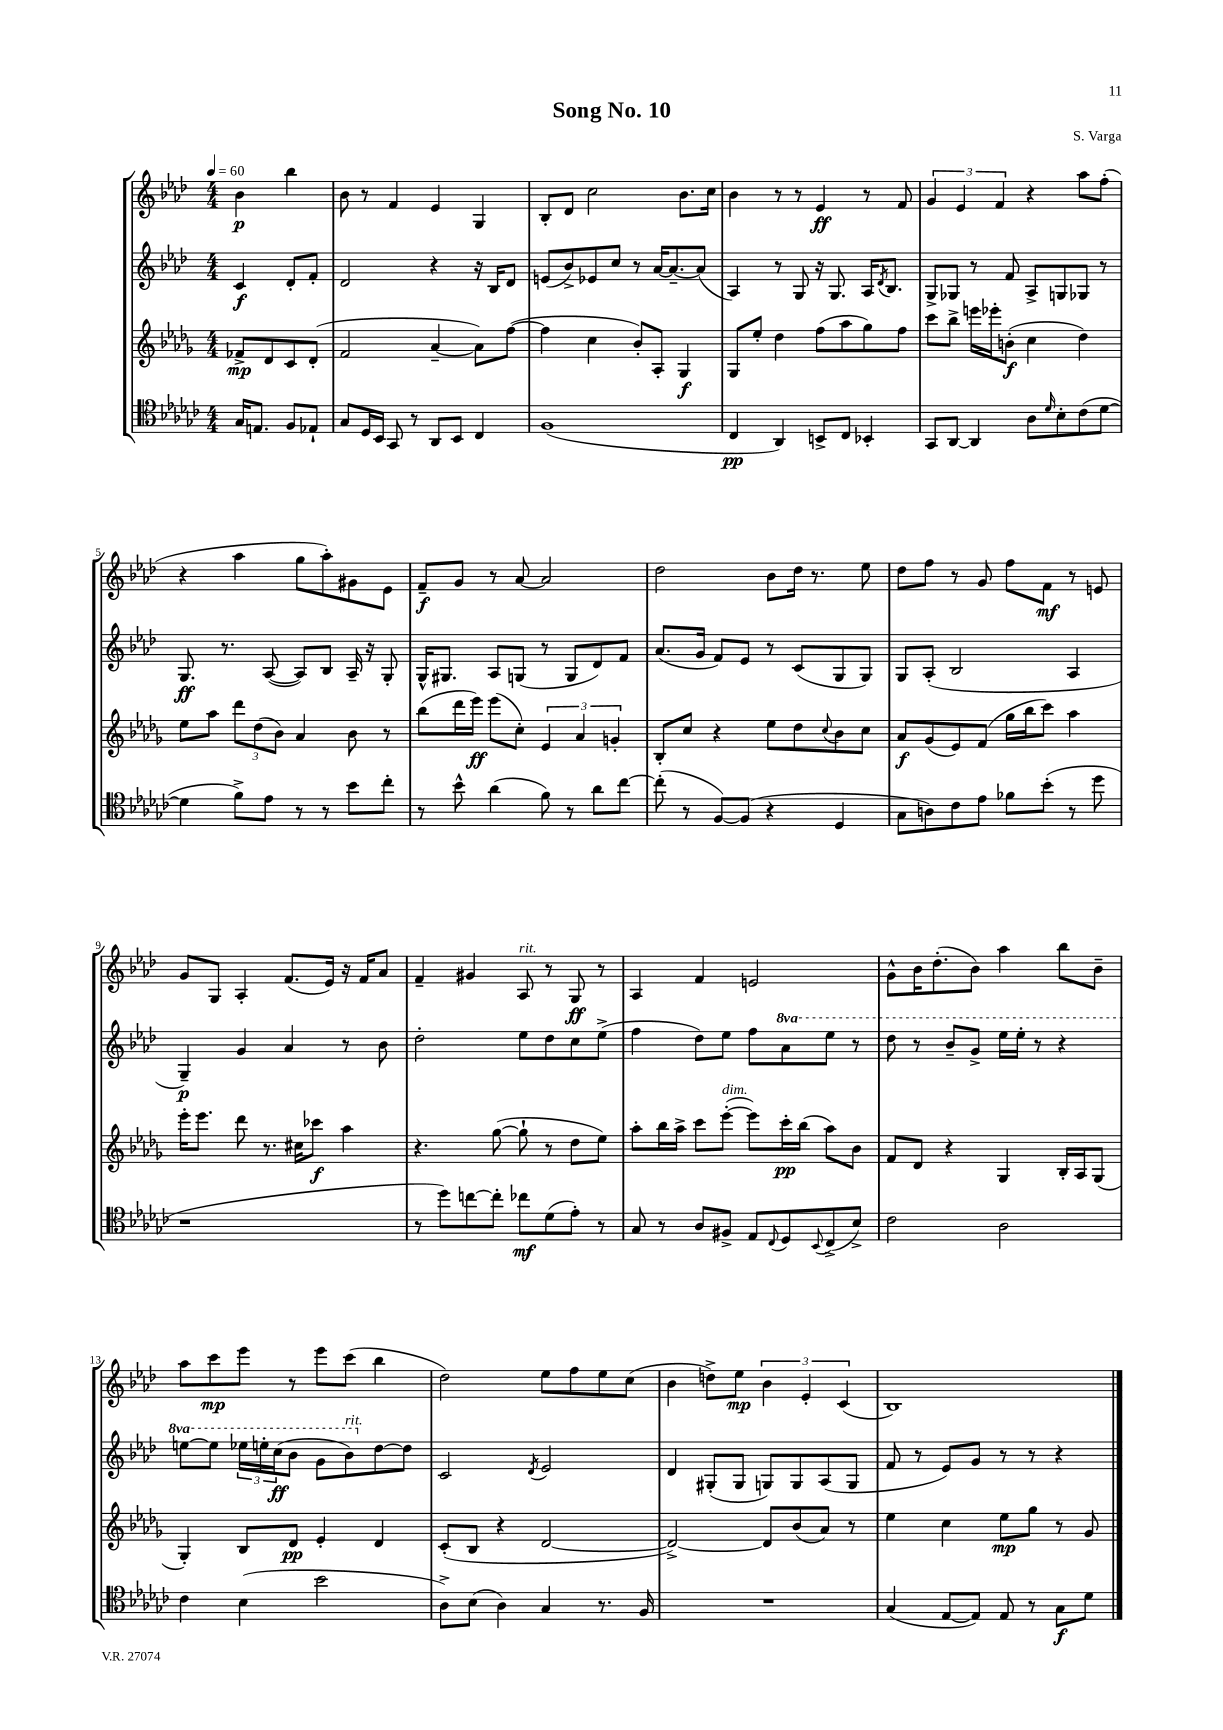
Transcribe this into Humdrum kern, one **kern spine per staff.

**kern	**dynam	**kern	**dynam	**kern	**dynam	**kern	**dynam
*part4	*part4	*part3	*part3	*part2	*part2	*part1	*part1
*staff4	*staff4	*staff3	*staff3	*staff2	*staff2	*staff1	*staff1
*clefC4	*	*clefG2	*	*clefG2	*	*clefG2	*
*k[b-e-a-d-g-c-]	*	*k[b-e-a-d-g-]	*	*k[b-e-a-d-]	*	*k[b-e-a-d-]	*
*M4/4	*	*M4/4	*	*M4/4	*	*M4/4	*
*MM60	*	*MM60	*	*MM60	*	*MM60	*
=	=	=	=	=	=	=	=
16G-/KL	.	8f-X^/L	mp	4c/	f	4b-\	p
8.En/J	.	.	.	.	.	.	.
.	.	8d-/	.	.	.	.	.
8F/L	.	8c/	.	8d-'/L	.	4bb-\	.
8E-X`/J	.	(8d-'/J	.	8f'/J	.	.	.
=1	=1	=1	=1	=1	=1	=1	=1
8G-/L	.	2f/	.	2d-/	.	8b-\	.
16D-/L	.	.	.	.	.	8r	.
16BB-/JJ	.	.	.	.	.	.	.
8GG-/	.	.	.	.	.	4f/	.
8r	.	.	.	.	.	.	.
8AA-/L	.	[4a-~/	.	4r	.	4e-/	.
8BB-/J	.	.	.	.	.	.	.
4C-/	.	8a-\L])	.	16r	.	4G/	.
.	.	.	.	16B-/KL	.	.	.
.	.	([8ff\J	.	8d-/J	.	.	.
=2	=2	=2	=2	=2	=2	=2	=2
(1F	.	4ff\]	.	(8en/L	.	8B-'/L	.
.	.	.	.	8b-^/)	.	8d-/J	.
.	.	4cc\	.	8e-X/	.	2cc\	.
.	.	.	.	8cc/J	.	.	.
.	.	8b-'/L)	.	8r	.	.	.
.	.	8A-'/J	.	[16a-/KL	.	.	.
.	.	.	.	8.a-~/_	.	.	.
.	.	4G-/	f	.	.	8.b-\L	.
.	.	.	.	(8a-/J]	.	.	.
.	.	.	.	.	.	16cc\Jk	.
=3	=3	=3	=3	=3	=3	=3	=3
4C-/	pp	8G-/L	.	4A-/)	.	4b-\	.
.	.	8ee-'/J	.	.	.	.	.
4AA-/)	.	4dd-\	.	8r	.	8r	.
.	.	.	.	8G/	.	8r	.
8BBn^/L	.	(8ff\L	.	16r	.	4e-/	ff
.	.	.	.	8.G/	.	.	.
8C-/J	.	8aa-\	.	.	.	.	.
4BB-X'/	.	8gg-\)	.	16A-/KL	.	8r	.
.	.	.	.	8qd-/	.	.	.
.	.	.	.	8.B-/J	.	.	.
.	.	8ff\J	.	.	.	8f/	.
=4	=4	=4	=4	=4	=4	=4	=4
8GG-/L	.	8ccc\L	.	8G^/L	.	6g/	.
[8AA-/J	.	8bb-^\J	.	8G-X/J	.	.	.
.	.	.	.	.	.	6e-/	.
4AA-/]	.	16eeen\LL	.	8r	.	.	.
.	.	16eee-X'\J	.	.	.	.	.
.	.	.	.	.	.	6f/	.
.	.	(8bn'\J	f	8f/	.	.	.
8A-\L	.	4cc\	.	8A-^/L	.	4r	.
16qqd-/	.	.	.	.	.	.	.
8B-'\	.	.	.	8Gn/	.	.	.
(8c-\	.	4dd-\)	.	8G-X/J	.	8aa-\L	.
[8d-\J	.	.	.	8r	.	(8ff'\J	.
!!LO:LB:g=z
=5	=5	=5	=5	=5	=5	=5	=5
4d-\]	.	8ee-\L	.	8.G/	ff	4r	.
.	.	8aa-\J	.	.	.	.	.
.	.	.	.	8.r	.	.	.
8f^\L)	.	12ddd-\L	.	.	.	4aa-\	.
.	.	(12dd-\	.	.	.	.	.
8e-\J	.	.	.	([8A-/	.	.	.
.	.	12b-\J)	.	.	.	.	.
8r	.	4a-/	.	8A-/L])	.	8gg\L	.
8r	.	.	.	8B-/J	.	8aa-'\)	.
8b-\L	.	8b-\	.	16A-~/	.	8g#X\	.
.	.	.	.	16r	.	.	.
8cc-'\J	.	8r	.	8G'/	.	8e-\J	.
=6	=6	=6	=6	=6	=6	=6	=6
8r	.	(8bb-\L	.	16G^^/KL	.	8f~/L	f
.	.	.	.	8.G#X/J	.	.	.
8b-^^\	.	16ddd-\L	.	.	.	8g/J	.
.	.	16eee-\JJ)	ff	.	.	.	.
(4a-\	.	(8eee-\L	.	8A-/L	.	8r	.
.	.	8cc'\J)	.	(8Gn/J	.	[8a-/	.
8f\)	.	6e-/	.	8r	.	2a-/]	.
8r	.	.	.	8G/L	.	.	.
.	.	6a-/	.	.	.	.	.
8a-\L	.	.	.	8d-/)	.	.	.
.	.	6gn'/	.	.	.	.	.
[8cc-\J	.	.	.	8f/J	.	.	.
=7	=7	=7	=7	=7	=7	=7	=7
(8cc-'\]	.	8B-'/L	.	(8.a-/L	.	2dd-\	.
8r	.	8cc/J	.	.	.	.	.
.	.	.	.	16g/Jk	.	.	.
[8F/L)	.	4r	.	8f/L)	.	.	.
(8F/J]	.	.	.	8e-/J	.	.	.
4r	.	8ee-\L	.	8r	.	8b-\L	.
.	.	8dd-\	.	(8c/L	.	16dd-\Jk	.
.	.	.	.	.	.	8.r	.
.	.	8qqcc/	.	.	.	.	.
4D-/	.	8b-\	.	8G/	.	.	.
.	.	8cc\J	.	8G/J)	.	8ee-\	.
=8	=8	=8	=8	=8	=8	=8	=8
8G-\L	.	8a-/L	f	8G/L	.	8dd-\L	.
8An\)	.	(8g-/	.	(8A-'/J	.	8ff\J	.
8c-\	.	8e-/)	.	2B-/	.	8r	.
8e-\J	.	(8f/J	.	.	.	8g/	.
8f-X\L	.	16gg-\LL	.	.	.	8ff\L	.
.	.	16bb-\J	.	.	.	.	.
(8b-'\J	.	8ccc\J)	.	.	.	8f\J	mf
8r	.	4aa-\	.	4A-/	.	8r	.
8dd-\	.	.	.	.	.	8en/	.
!!LO:LB:g=z
=9	=9	=9	=9	=9	=9	=9	=9
1r	.	16eee-'\KL	.	4G~/)	p	8g/L	.
.	.	8.eee-\J	.	.	.	.	.
.	.	.	.	.	.	8G/J	.
.	.	8ddd-\	.	4g/	.	4A-'/	.
.	.	8.r	.	.	.	.	.
.	.	.	.	4a-/	.	(8.f/L	.
.	.	16cc#X\KL	.	.	.	.	.
.	.	8ccc-X\J	f	.	.	.	.
.	.	.	.	.	.	16e-/Jk)	.
.	.	4aa-\	.	8r	.	16r	.
.	.	.	.	.	.	16f/KL	.
.	.	.	.	8b-\	.	8a-/J	.
=10	=10	=10	=10	=10	=10	=10	=10
8r	.	4.r	.	2dd-'\	.	4f~/	.
8dd-\L)	.	.	.	.	.	.	.
[8ccn\	.	.	.	.	.	4g#X/	.
8cc'\J]	.	([8gg-\	.	.	.	.	.
!	!	!	!	!	!	!LO:TX:a:i:t=rit.	!
8cc-X\L	mf	8gg-`\]	.	8ee-\L	.	8A-/	.
(8d-\	.	8r	.	8dd-\	.	8r	.
8e-'\J)	.	8dd-\L	.	8cc\	.	8G/	ff
8r	.	8ee-\J)	.	(8ee-^\J	.	8r	.
=11	=11	=11	=11	=11	=11	=11	=11
8G-/	.	8aa-'\L	.	4ff\	.	4A-/	.
8r	.	16bb-\L	.	.	.	.	.
.	.	16aa-^\JJ	.	.	.	.	.
8A-/L	.	8ccc\L	.	8dd-\L)	.	4f/	.
!	!	!LO:TX:a:i:t=dim.	!	!	!	!	!
8F#X^/J	.	([8eee-'\J	.	8ee-\J	.	.	.
8E-/L	.	8eee-\L])	.	8ff\L	.	2en/	.
8qqC-/	.	.	.	.	.	.	.
*	*	*	*	*8va	*	*	*
8D-/	.	16ccc'\L	pp	8aa-\	.	.	.
.	.	(16bb-\JJ	.	.	.	.	.
8qqBB-/	.	.	.	.	.	.	.
(8C-^/	.	8aa-\L)	.	8eee-\J	.	.	.
8B-^/J)	.	8b-\J	.	8r	.	.	.
=12	=12	=12	=12	=12	=12	=12	=12
2c-\	.	8f/L	.	8ddd-\	.	8g^^\L	.
.	.	8d-/J	.	8r	.	16b-\K	.
.	.	.	.	.	.	(8.dd-'\	.
.	.	4r	.	8bb-~/L	.	.	.
.	.	.	.	8gg^/J	.	8b-\J)	.
2A-\	.	4G-/	.	16eee-\LL	.	4aa-\	.
.	.	.	.	16eee-'\JJ	.	.	.
.	.	.	.	8r	.	.	.
.	.	16B-'/LL	.	4r	.	8bb-\L	.
.	.	16A-/J	.	.	.	.	.
.	.	(8G-/J	.	.	.	8b-~\J	.
!!LO:LB:g=z
=13	=13	=13	=13	=13	=13	=13	=13
4c-\	.	4G-'/)	.	[8eeen\L	.	8aa-\L	.
.	.	.	.	8eee\J]	.	8ccc\	mp
(4B-\	.	8B-/L	.	24eee-X\LL	.	8eee-\J	.
.	.	.	.	24eeen'\	.	.	.
.	.	.	.	(24ccc\J	ff	.	.
.	.	8d-/J	pp	8bb-\J	.	8r	.
2b-\	.	4e-'/	.	8gg\L	.	8eee-\L	.
!	!	!	!	!LO:TX:a:i:t=rit.	!	!	!
.	.	.	.	8bb-\)	.	(8ccc\J	.
*	*	*	*	*X8va	*	*	*
.	.	4d-/	.	[8dd-\	.	4bb-\	.
.	.	.	.	8dd-\J]	.	.	.
=14	=14	=14	=14	=14	=14	=14	=14
8A-^\L)	.	(8c'/L	.	2c/	.	2dd-\)	.
(8B-\J	.	8B-/J	.	.	.	.	.
4A-\)	.	4r	.	.	.	.	.
.	.	.	.	8qd-/	.	.	.
4G-/	.	[2d-/	.	2e-/	.	8ee-\L	.
.	.	.	.	.	.	8ff\	.
8.r	.	.	.	.	.	8ee-\	.
.	.	.	.	.	.	(8cc\J	.
16F/	.	.	.	.	.	.	.
=15	=15	=15	=15	=15	=15	=15	=15
1r	.	2d-^/_)	.	4d-/	.	4b-\	.
.	.	.	.	(8G#X'/L	.	8ddn^\L)	.
.	.	.	.	8G#/J	.	8ee-\J	mp
.	.	8d-/L]	.	8Gn/L)	.	6b-\	.
.	.	(8b-/	.	8G/	.	.	.
.	.	.	.	.	.	6e-'/	.
.	.	8a-/J)	.	(8A-/	.	.	.
.	.	.	.	.	.	(6c/	.
.	.	8r	.	8G/J	.	.	.
=16	=16	=16	=16	=16	=16	=16	=16
(4G-/	.	4ee-\	.	8f/	.	1B-)	.
.	.	.	.	8r	.	.	.
[8E-/L	.	4cc\	.	8e-/L)	.	.	.
8E-/J])	.	.	.	8g/J	.	.	.
8E-/	.	8ee-\L	mp	8r	.	.	.
8r	.	8gg-\J	.	8r	.	.	.
8G-\L	f	8r	.	4r	.	.	.
8d-\J	.	8g-/	.	.	.	.	.
==	==	==	==	==	==	==	==
*-	*-	*-	*-	*-	*-	*-	*-
